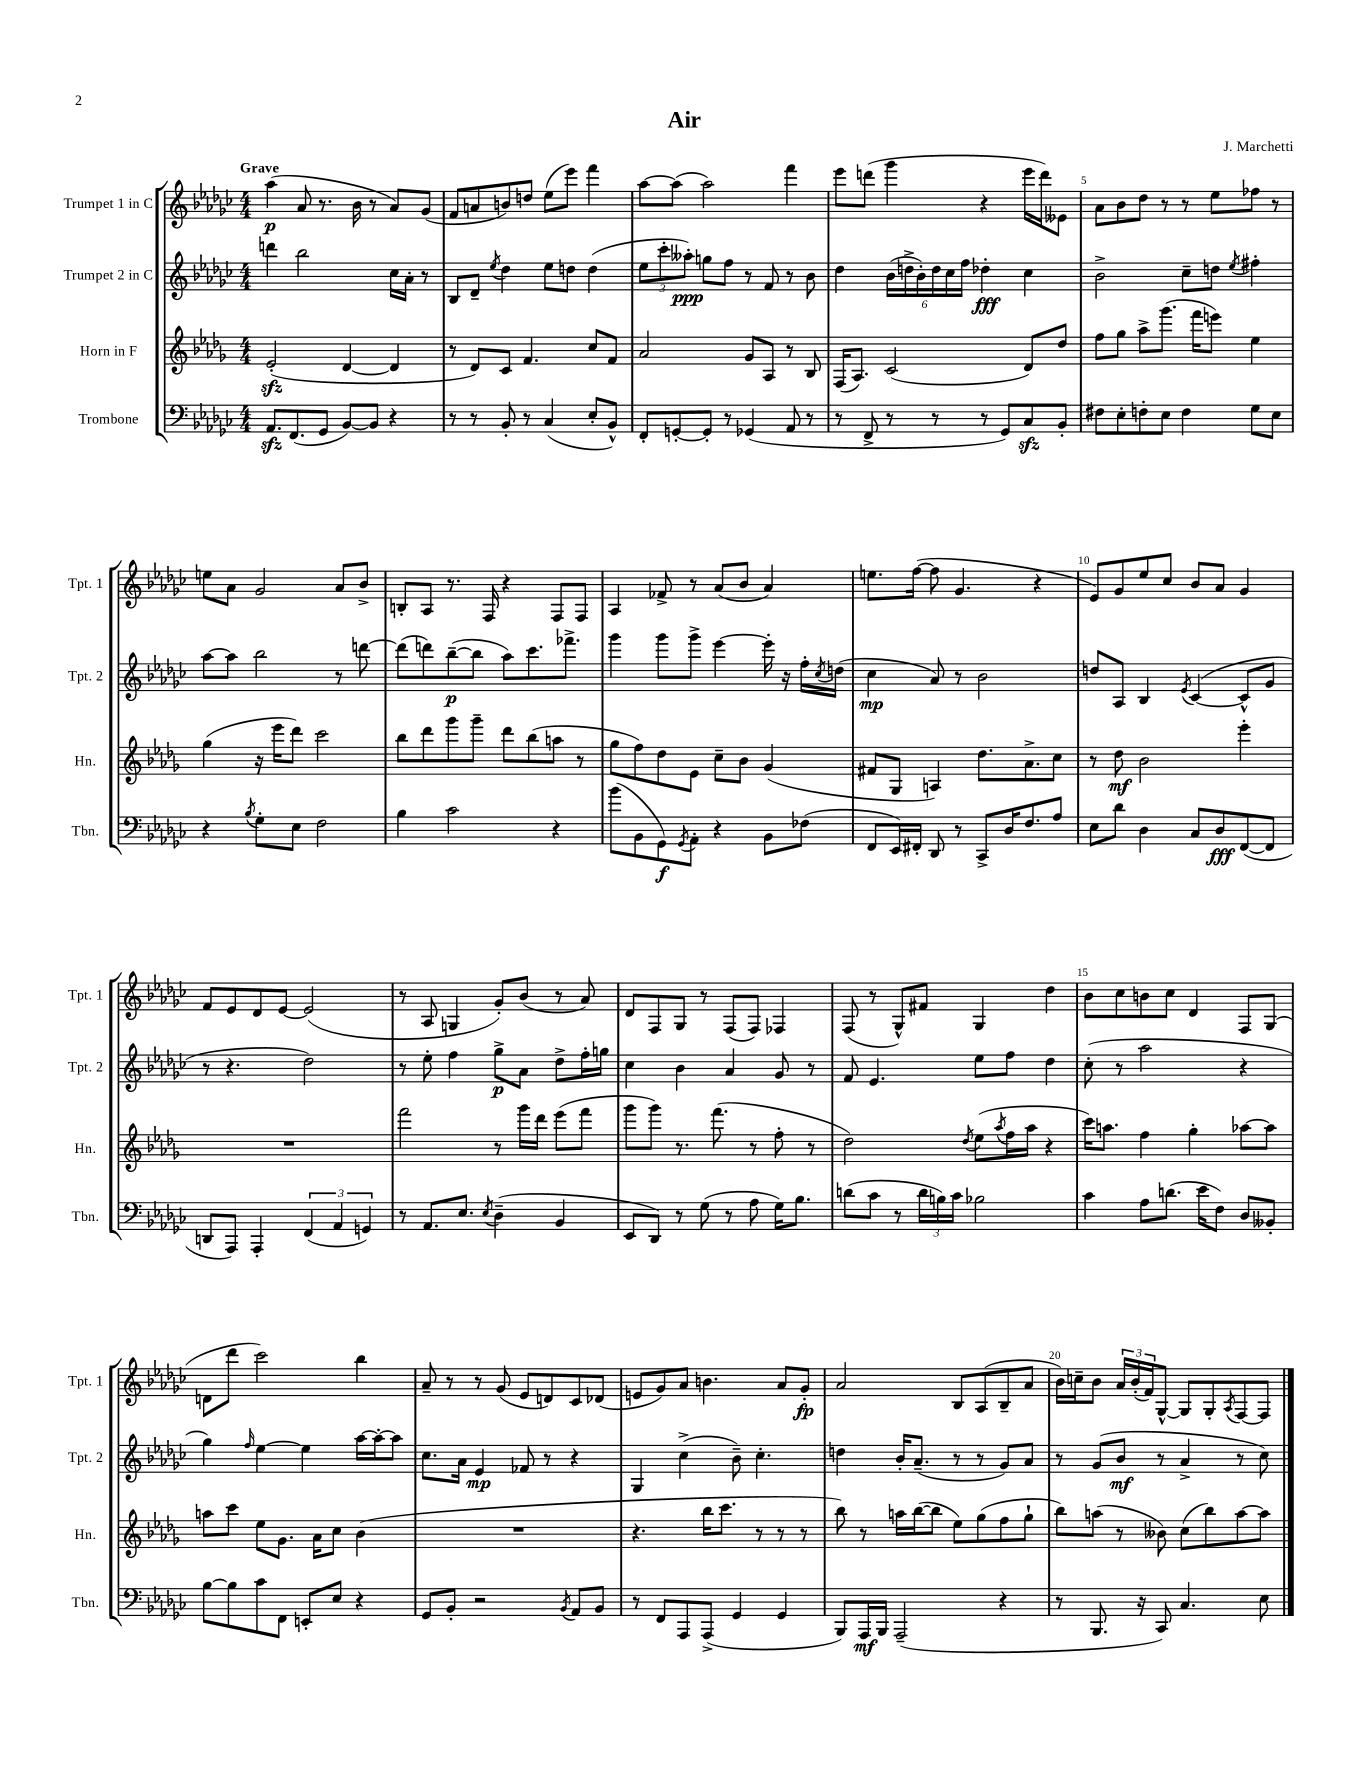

**kern	**kern	**kern	**kern
*staff4	*staff3	*staff2	*staff1
*clefF4	*clefG2	*clefG2	*clefG2
*k[b-e-a-d-g-c-]	*k[b-e-a-d-g-]	*k[b-e-a-d-g-c-]	*k[b-e-a-d-g-c-]
*M4/4	*M4/4	*M4/4	*M4/4
8.AA-	(2e-'	4ddd	(4aa-
(8.FF	.	.	.
.	.	2bb-	8a-
8GG-	.	.	8.r
[8BB-)	[4d-	.	.
.	.	.	16b-
8BB-]	.	.	8r
4r	4d-]	16cc-	8a-)
.	.	16a-'	.
.	.	8r	(8g-
=	=	=	=
8r	8r	8B-	8f
8r	8d-)	8d-~	8a
.	.	8qee-	.
8BB-'	8c	4dd-	8b)
8r	4.f	.	8dd
(4C-	.	8ee-	(8ee-
.	.	8dd	8eee-)
8E-'	8cc	(4dd	4fff
8BB-^^)	8f	.	.
=	=	=	=
8FF'	2a-	12ee-	[8aa-
.	.	12ccc-'	.
[8GG'	.	.	(8aa-]
.	.	12aa--')	.
8GG']	.	8gg	2aa-)
8r	.	8ff	.
(4GG-	8g-	8r	.
.	8A-	8f	.
8AA-	8r	8r	4fff
8r	8B-	8b-	.
=	=	=	=
8r	(16F	4dd-	8eee-
.	8.A-)	.	.
8FF^	.	.	(8ddd
8r	(2c	(24b-	4ggg-
.	.	24dd^	.
.	.	24b-')	.
8r	.	24dd	.
.	.	24cc-	.
.	.	24ff	.
8r	.	4dd-'	4r
8GG-)	.	.	.
8C-	8d-)	4cc-	16eee-
.	.	.	16ddd)
8BB-'	8dd-	.	8e--
=	=	=	=
8F#	8ff	2b-^	8a-
8E-'	8gg-	.	8b-
8F'	8aa-^	.	8dd-
8E-	(8.ggg-	.	8r
4F	.	8cc-~	8r
.	16fff	.	.
.	8eee)	8dd	8ee-
.	.	8qee-	.
8G-	4ee-	4ff#'	8ff-
8E-	.	.	8r
=	=	=	=
4r	(4gg-	[8aa-	8ee
.	.	8aa-]	8a-
8qB-	.	.	.
8G-'	16r	2bb-	2g-
.	16eee-	.	.
8E-	8ddd-)	.	.
2F	2ccc	.	.
.	.	8r	8a-
.	.	[8ddd	8b-^
=	=	=	=
4B-	8bb-	(8ddd]	8B'
.	8ddd-	8ddd)	8A-
2c-	8ggg-	([8bb-~	8.r
.	8ggg-~	8bb-]	.
.	.	.	16F
.	8ddd-	8aa-)	4r
.	(8bb-	8.ccc-	.
4r	8aa	.	8F
.	.	8.fff-^	.
.	8r	.	8F
=	=	=	=
(8b-	8gg-	4ggg-	4A-
8BB-	8ff)	.	.
8GG-)	8dd-	8ggg-	8f-^
8qGG-	.	.	.
8AA-'	8e-	8ggg-^	8r
4r	8cc~	[4eee-	(8a-
.	8b-	.	8b-
8BB-	(4g-	16eee-']	4a-)
.	.	16r	.
(8F-	.	16ff'	.
.	.	8qcc-	.
.	.	(16dd	.
=	=	=	=
8FF	8f#	4cc-	8.ee
16EE-)	8G-	.	.
16FF#'	.	.	([16ff
8DD-	4A)	8a-)	8ff]
8r	.	8r	4.g-
8CC-^	8.dd-	2b-	.
16D-	.	.	.
8.F	8.a-^	.	.
.	.	.	4r
8A-	8cc	.	.
=	=	=	=
8E-	8r	8dd	8e-)
8d-	8dd-	8A-	8g-
4D-	2b-	4B-	8ee-
.	.	.	8cc-
.	.	8qe-	.
8C-	.	([4c-	8b-
8D-	.	.	8a-
([8FF	4eee-'	8c-^^]	4g-
8FF]	.	8g-	.
=	=	=	=
8DD	1r	8r	8f
8AAA-)	.	4.r	8e-
4AAA-'	.	.	8d-
.	.	.	[8e-
(6FF	.	2dd-)	(2e-]
6AA-	.	.	.
6GG)	.	.	.
=	=	=	=
8r	2fff	8r	8r
8.AA-	.	8ee-'	8A-
.	.	4ff	4G
8.E-	.	.	.
8qE-	.	.	.
(4D-~	8r	8gg-^	8g-')
.	16ggg-	8a-	(8b-
.	16ddd-	.	.
4BB-	(8eee-	8dd-^	8r
.	8fff	16ff'	8a-)
.	.	16gg	.
=	=	=	=
8EE-	8ggg-	4cc-	8d-
8DD-)	8ggg-)	.	8F
8r	8.r	4b-	8G-
(8G-	.	.	8r
.	(8.fff	.	.
8r	.	4a-	(8F
8A-	8r	.	8F)
16G-)	8ff'	8g-	4F-
8.B-	.	.	.
.	8r	8r	.
=	=	=	=
(8d	2dd-)	8f	(8F
8c-	.	4.e-	8r
8r	.	.	8G-^^)
24d	.	.	8f#
24B)	.	.	.
24c-	.	.	.
.	8qdd-	.	.
2B-	(8ee-	8ee-	4G-
.	8qaa-	.	.
.	16ff	8ff	.
.	16aa-	.	.
.	4r	4dd-	4dd-
=	=	=	=
4c-	16ccc)	(8cc-'	8b-
.	8.aa	.	.
.	.	8r	8cc-
8A-	4ff	2aa-	8b
(8.d	.	.	8cc-
.	4gg-'	.	4d-
16e-	.	.	.
8F)	.	.	.
8D-	[8aa-	4r	8F
8BB--'	8aa-]	.	(8G-
=	=	=	=
[8B-	8aa	4gg-)	8d
8B-]	8ccc	.	8ddd-
.	.	16qqff	.
8c-	8ee-	[4ee-	2ccc-)
8FF	8.g-	.	.
8EE'	.	4ee-]	.
.	16a-	.	.
8E-	8cc	.	.
4r	(4b-	[16aa-	4bb-
.	.	16aa-'_	.
.	.	8aa-]	.
=	=	=	=
8GG-	1r	8.cc-	8a-~
8BB-'	.	.	8r
.	.	16a-	.
2r	.	4e-	8r
.	.	.	(8g-
.	.	8f-	8e-
.	.	8r	8d)
8qBB-	.	.	.
8AA-	.	4r	8c-
8BB-	.	.	(8d-
=	=	=	=
8r	4.r	4G-	8e
8FF	.	.	8g-)
8AAA-	.	(4cc-^	8a-
(8AAA-^	16bb-	.	4.b
.	8.ccc	.	.
4GG-	.	8b-~)	.
.	8r	4.cc-'	.
4GG-	8r	.	8a-
.	8r	.	8g-'
=	=	=	=
8BBB-)	8bb-)	4dd	2a-
16AAA-	8r	.	.
16BBB-	.	.	.
(2AAA-~	16aa	16b-'	.
.	([16bb-	(8.a-~	.
.	8bb-]	.	.
.	8ee-)	8r	8B-
.	(8gg-	8r	(8A-
4r	8ff	8g-)	8B-~
.	8gg-`	8a-	8a-
=	=	=	=
8r	8bb-)	8r	16b-)
.	.	.	16cc~
8.BBB-	(8aa	(8g-	8b-
.	8r	8b-	24a-
.	.	.	(24b-'
16r	.	.	.
.	.	.	24f)
8CC-)	8b--)	8r	[8G-^^
4.C-	(8cc	4a-^	8G-]
.	8bb-)	.	8G-'
.	.	.	8qA-
.	[8aa	8r	[8F
8E-	8aa]	8cc-)	8F]
==	==	==	==
*-	*-	*-	*-
